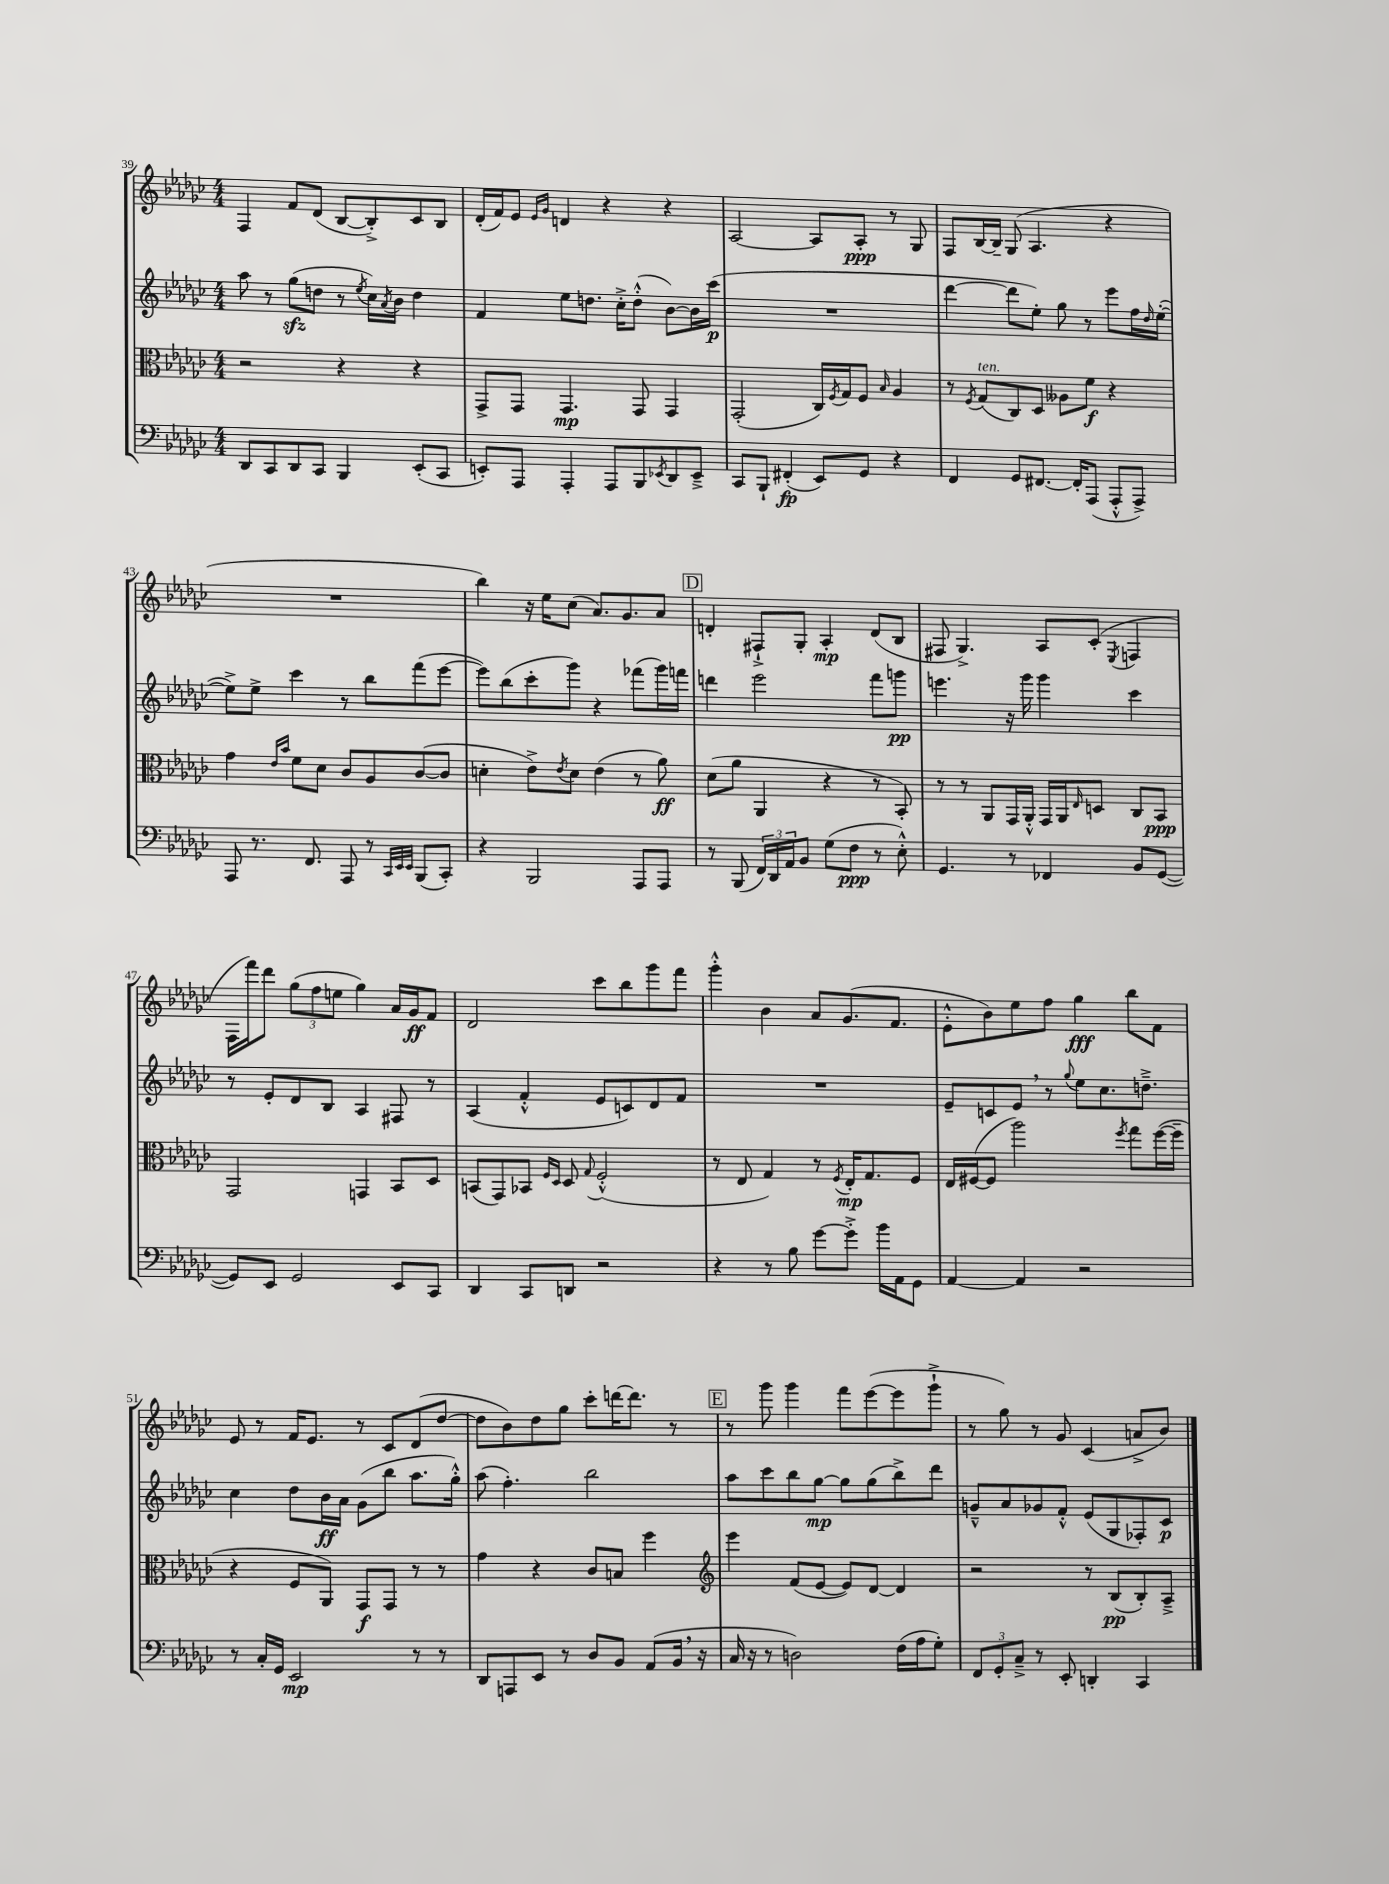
<<
\new StaffGroup <<
\new Staff = "s0" {
    \clef treble \key ges \major \numericTimeSignature \time 4/4
    f4 f'8 des'8( bes8~ bes8-.->) ces'8 bes8 |
    des'16-.( f'16) ees'8 \grace { ees'16 ges'16 } d'4 r4 r4 |
    aes2~ aes8 aes8-.\ppp r8 ges8 |
    f8 bes16~ bes16-- ges8( aes4. r4 |
    R1 |
    bes''4) r16 ees''16 ces''8( aes'8.) ges'8. aes'8 |
    \mark \markup { \box "D" } d'4-. fis8-!-> ges8-. aes4-.\mp d'8( bes8 |
    fis8 ges4.->) aes8 ces'8-.( \acciaccatura { ees8 } f4 |
    f16 f'''16) des'''8 \tuplet 3/2 { ges''8( f''8 e''8 } ges''4) aes'16 ges'16\ff f'8 |
    des'2 ces'''8 bes''8 ges'''8 f'''8 |
    ges'''4-.-^ bes'4 aes'8 ges'8.( f'8. |
    ees'8-.-^ bes'8) ees''8 f''8 ges''4\fff bes''8 f'8 |
    ees'8 r8 f'16 ees'8. r8 ces'8 des'8( des''8~ |
    des''8 bes'8) des''8 ges''8 ces'''8-. d'''16~ d'''8. r8 |
    \mark \markup { \box "E" } r8 ges'''8 ges'''4 f'''8 ees'''8~( ees'''8 ges'''8-!-> |
    r8 ges''8) r8 ges'8 ces'4( a'8-> bes'8) \bar "|." |
}
\new Staff = "s1" {
    \clef treble \key ges \major \numericTimeSignature \time 4/4
    aes''8 r8 ges''8\sfz( d''8 r8 \acciaccatura { ees''8 } ces''16) \acciaccatura { aes'8 } bes'16 d''4 |
    f'4 ees''8 d''8. ces''16-.-> d''8-.-^( bes'8~) bes'16 ces'''16\p( |
    R1 |
    des'''4~ des'''8 ees''8-.) ges''8 r8 ees'''8 f''16 \grace { des''16 } ees''16~-.( |
    ees''8->) ees''8-> ces'''4 r8 bes''8 f'''8( ees'''8~ |
    ees'''8) bes''8( ces'''8-. ges'''8) r4 fes'''8( ges'''16) f'''16 |
    \mark \markup { \box "D" } d'''4 ees'''2 f'''8 g'''8\pp |
    e'''4. r16 ges'''16 ges'''4 ces'''4 |
    r8 ees'8-. des'8 bes8 aes4 fis8 r8 |
    aes4( f'4-.-^ ees'8 c'8) des'8 f'8 |
    R1 |
    ees'8-- c'8 ees'8 \breathe r8 \appoggiatura { ges''8 } ees''8 ces''8. d''8.---> |
    ces''4 des''8 bes'16\ff aes'16 ges'8( bes''8 aes''8. ges''16-.-^) |
    aes''8( f''4.-.) bes''2 |
    \mark \markup { \box "E" } aes''8 ces'''8 bes''8 ges''8~\mp ges''8 ges''8( bes''8->) des'''8 |
    g'8---^ aes'8 ges'8 f'8-.-^ ees'8( ges8 fes8-.) ces'8\p \bar "|." |
}
\new Staff = "s2" {
    \clef alto \key ges \major \numericTimeSignature \time 4/4
    r2 r4 r4 |
    ges,8-> ges,8 ges,4.\mp ges,8 ges,4 |
    ges,2-.( ces16) \acciaccatura { f8 } ges16 f8 \grace { bes16 } aes4 |
    r8 \acciaccatura { f8 } ges8^\markup { \italic "ten." }( ces8) des8 aeses8 f'8\f r4 |
    ges'4 \grace { ees'16 bes'16 } f'8 des'8 ces'8 aes8 ces'8~( ces'8 |
    d'4-. ees'8->) \acciaccatura { ees'8 } d'8 ees'4( r8 aes'8\ff) |
    \mark \markup { \box "D" } des'8( aes'8 aes,4 r4 r8 bes,8-.) |
    r8 r8 aes,8 ges,16 aes,16-.-^ ges,16 aes,16 \grace { ees16 } d8 ces8 bes,8\ppp |
    ges,2 g,4 bes,8 des8 |
    b,8( ges,8) bes,8 \grace { f16 des16 } des8 \appoggiatura { ges8 } f2-.-^( |
    r8 ees8 ges4) r8 \acciaccatura { f8 } ees16-.\mp ges8. f8 |
    ees16 fis16~( fis8 aes''2) \acciaccatura { f''8 } ges''8 f''16~( f''16-- |
    r4 f8 aes,8) ges,8\f ges,8 r8 r8 |
    ges'4 r4 ces'8 b8 f''4 |
    \mark \markup { \box "E" } \clef treble ees'''4 f'8( ees'8~ ees'8) des'8~ des'4 |
    r2 r8 bes8\pp( bes8-.) aes8---> \bar "|." |
}
\new Staff = "s3" {
    \clef bass \key ges \major \numericTimeSignature \time 4/4
    des,8 ces,8 des,8 ces,8 bes,,4 ees,8-.( ces,8 |
    e,8-.) aes,,8 aes,,4-. aes,,8 bes,,8 \acciaccatura { ees,8 } des,8 ees,8---> |
    ces,8 bes,,8-! fis,4-.\fp( ees,8) ges,8 r4 |
    f,4 ges,8 fis,8.~ fis,16-. aes,,8( aes,,8-.-^ aes,,8->) |
    aes,,8 r8. f,8. aes,,8 r8 \grace { ces,32 ees,32 ees,32 } bes,,8( ces,8-.) |
    r4 bes,,2 aes,,8 aes,,8 |
    \mark \markup { \box "D" } r8 bes,,8( \tuplet 3/2 { f,16) des,16 aes,16 } bes,8 ges8( f8\ppp r8 ees8-.-^) |
    ges,4. r8 fes,4 bes,8 ges,8~( |
    ges,8) ees,8 ges,2 ees,8 ces,8 |
    des,4 ces,8 d,8 r2 |
    r4 r8 bes8 ges'8~ ges'8-.-> bes'16 aes,16 ges,8 |
    aes,4~ aes,4 r2 |
    r8 ces16-. ges,16 ees,2\mp r8 r8 |
    des,8 a,,8 ees,8 r8 des8 bes,8 aes,8( bes,16 \breathe r16 |
    \mark \markup { \box "E" } ces16 r16 r8 d2) f16( aes16 ges8-.) |
    \tuplet 3/2 { f,8 ges,8-. ces8---> } r8 ees,8-. d,4-. ces,4 \bar "|." |
}
>>
>>
\layout { \context { \Score currentBarNumber = #39 } }
